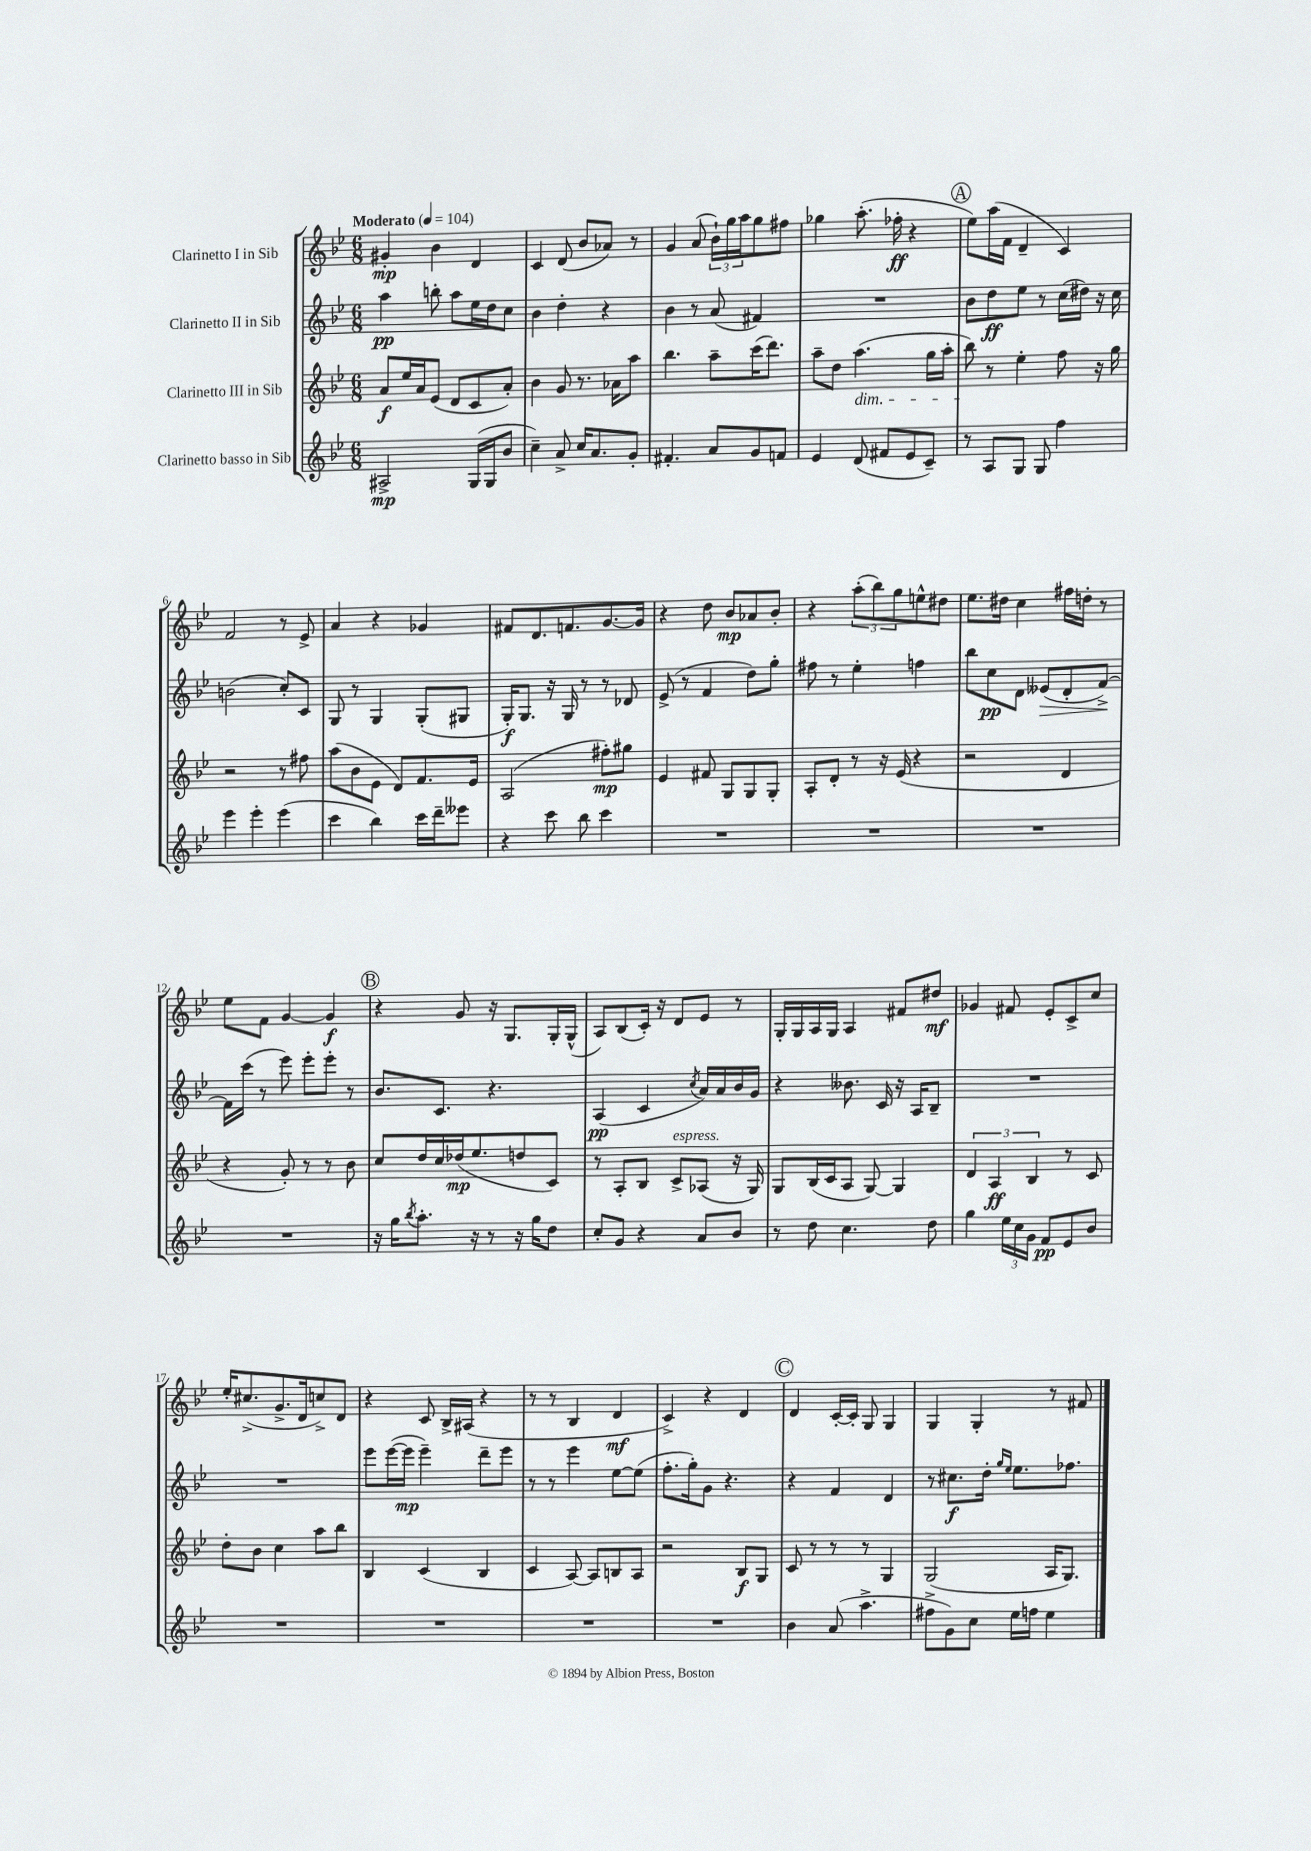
<<
\new StaffGroup <<
\new Staff = "s0" \with { instrumentName = "Clarinetto I in Sib" } {
    \clef treble \key bes \major \numericTimeSignature \time 6/8 \tempo "Moderato" 4 = 104
    gis'4-.\mp bes'4 d'4 |
    c'4 d'8( bes'8 aes'8) r8 |
    g'4 a'8( \tuplet 3/2 { bes'16-!) g''16 a''16 } g''8 fis''8 |
    ges''4 a''8.-.( fes''16-.\ff r4 |
    \mark \markup { \circle "A" } ees''8) a''16( f'16 d'4-- c'4) |
    f'2 r8 ees'8-> |
    a'4 r4 ges'4 |
    fis'8 d'8. f'8. g'8.~ g'16 |
    r4 d''8 bes'8\mp aes'8 bes'8-. |
    r4 \tuplet 3/2 { a''8-.( bes''8) g''8 } e''8-^ dis''8 |
    ees''8. dis''16 c''4 fis''16 d''16-. r8 |
    ees''8 f'8 g'4~ g'4\f |
    \mark \markup { \circle "B" } r4 g'8 r16 g8. g16-. g16-^( |
    a8) bes8( c'16-.) r16 d'8 ees'8 r8 |
    g16-. g16 a16 g16 a4 fis'8 dis''8\mf |
    ges'4 fis'8 ees'8-. c'8-> c''8 |
    ees''16-. cis''8.->( g'8.-> d'16 c''8->) d'8 |
    r4 c'8 bes16-> ais16( r4 |
    r8 r8 bes4 d'4\mf |
    c'4->) r4 d'4 |
    \mark \markup { \circle "C" } d'4 c'16~-. c'16-. g8 g4 |
    g4 g4-. r8 fis'8 \bar "|." |
}
\new Staff = "s1" \with { instrumentName = "Clarinetto II in Sib" } {
    \clef treble \key bes \major \numericTimeSignature \time 6/8
    a''4\pp b''8-. a''8 ees''16 d''16 c''8 |
    bes'4 d''4-. r4 |
    bes'4 r8 a'8( fis'4) |
    R2. |
    \mark \markup { \circle "A" } bes'8 d''8\ff ees''8 r8 c''16( dis''16) r16 c''16 |
    b'2( c''8-.) c'8 |
    g8 r8 g4 g8-.( gis8 |
    g16-.\f) g8. r16 g16 r8 r8 des'8 |
    ees'8->( r8 f'4 d''8) g''8-. |
    fis''8 r8 ees''4-. f''4 |
    bes''8 c''8\pp d'8 eeses'8\>( d'8-. f'8~->\!) |
    f'16 c'''16( r8 ees'''8) ees'''8-. ees'''8-. r8 |
    \mark \markup { \circle "B" } bes'8. c'8. r4. |
    a4\pp( c'4 \acciaccatura { c''8 } a'16) a'16 bes'16 g'16 |
    r4 beses'8. c'16 r16 a16 bes8-- |
    R2. |
    R2. |
    ees'''8 ees'''16~( ees'''16\mp ees'''4--) d'''8-- ees'''8 |
    r8 r8 ees'''4 ees''8~ ees''8( |
    f''8.-. g''16-.) g'8 r4. |
    \mark \markup { \circle "C" } r4 f'4 d'4 |
    r8 cis''8.\f d''16-. \grace { g''16 ees''16 } ees''8. fes''8. \bar "|." |
}
\new Staff = "s2" \with { instrumentName = "Clarinetto III in Sib" } {
    \clef treble \key bes \major \numericTimeSignature \time 6/8
    a'8\f ees''16 a'16 ees'8( d'8 c'8 a'8-.) |
    bes'4 g'8 r8. aes'16 a''8 |
    bes''4. a''8-- c'''16( d'''8.) |
    a''8-- d''8 a''4.\dim( g''16 a''16-. |
    \mark \markup { \circle "A" } bes''8\!) r8 ees''4-. f''8 r16 g''16 |
    r2 r8 fis''8 |
    a''8( bes'8 ees'8 d'8) f'8. ees'16 |
    a2( fis''8-.\mp) gis''8 |
    ees'4 fis'8 g8 g8 g8-. |
    a8-. d'8-. r8 r16 ees'16( r4 |
    r2 d'4 |
    r4 g'8-.) r8 r8 bes'8 |
    \mark \markup { \circle "B" } c''8 d''16 c''16 des''16\mp( ees''8. d''8 c'8) |
    r8 a8-. bes8 c'8->^\markup { \italic "espress." } aes8( r16 g16) |
    g8 bes16( c'16 a8 g8~) g4 |
    \tuplet 3/2 { d'4 a4\ff bes4 } r8 c'8 |
    d''8-. bes'8 c''4 a''8 bes''8 |
    bes4 c'4( bes4 |
    c'4 a8~) a8 b8 a8 |
    r2 bes8\f g8 |
    \mark \markup { \circle "C" } c'8 r8 r8 r8 g4 |
    g2( a16 g8.) \bar "|." |
}
\new Staff = "s3" \with { instrumentName = "Clarinetto basso in Sib" } {
    \clef treble \key bes \major \numericTimeSignature \time 6/8
    ais2->\mp g16( g16 bes'8 |
    c''4--) a'8-> c''16 a'8. g'8-. |
    fis'4.-. a'8 g'8 f'8 |
    ees'4 d'8( fis'8 ees'8 c'8--) |
    \mark \markup { \circle "A" } r8 a8 g8 g8 f''4 |
    ees'''4 ees'''4-. ees'''4( |
    c'''4 bes''4) c'''16 d'''16-- eeses'''8 |
    r4 c'''8 bes''8 c'''4 |
    R2. |
    R2. |
    R2. |
    R2. |
    \mark \markup { \circle "B" } r16 g''16 \acciaccatura { bes''8 } a''8.-. r16 r8 r16 g''16 d''8 |
    c''8-. g'8 r4 a'8 bes'8 |
    r8 d''8 c''4. d''8 |
    g''4 \tuplet 3/2 { ees''16 c''16 g'16 } f'8\pp ees'8 bes'8 |
    R2. |
    R2. |
    R2. |
    R2. |
    \mark \markup { \circle "C" } bes'4 a'8( a''4.-> |
    fis''8-> g'8) c''8 ees''16 f''16 ees''4 \bar "|." |
}
>>
>>
